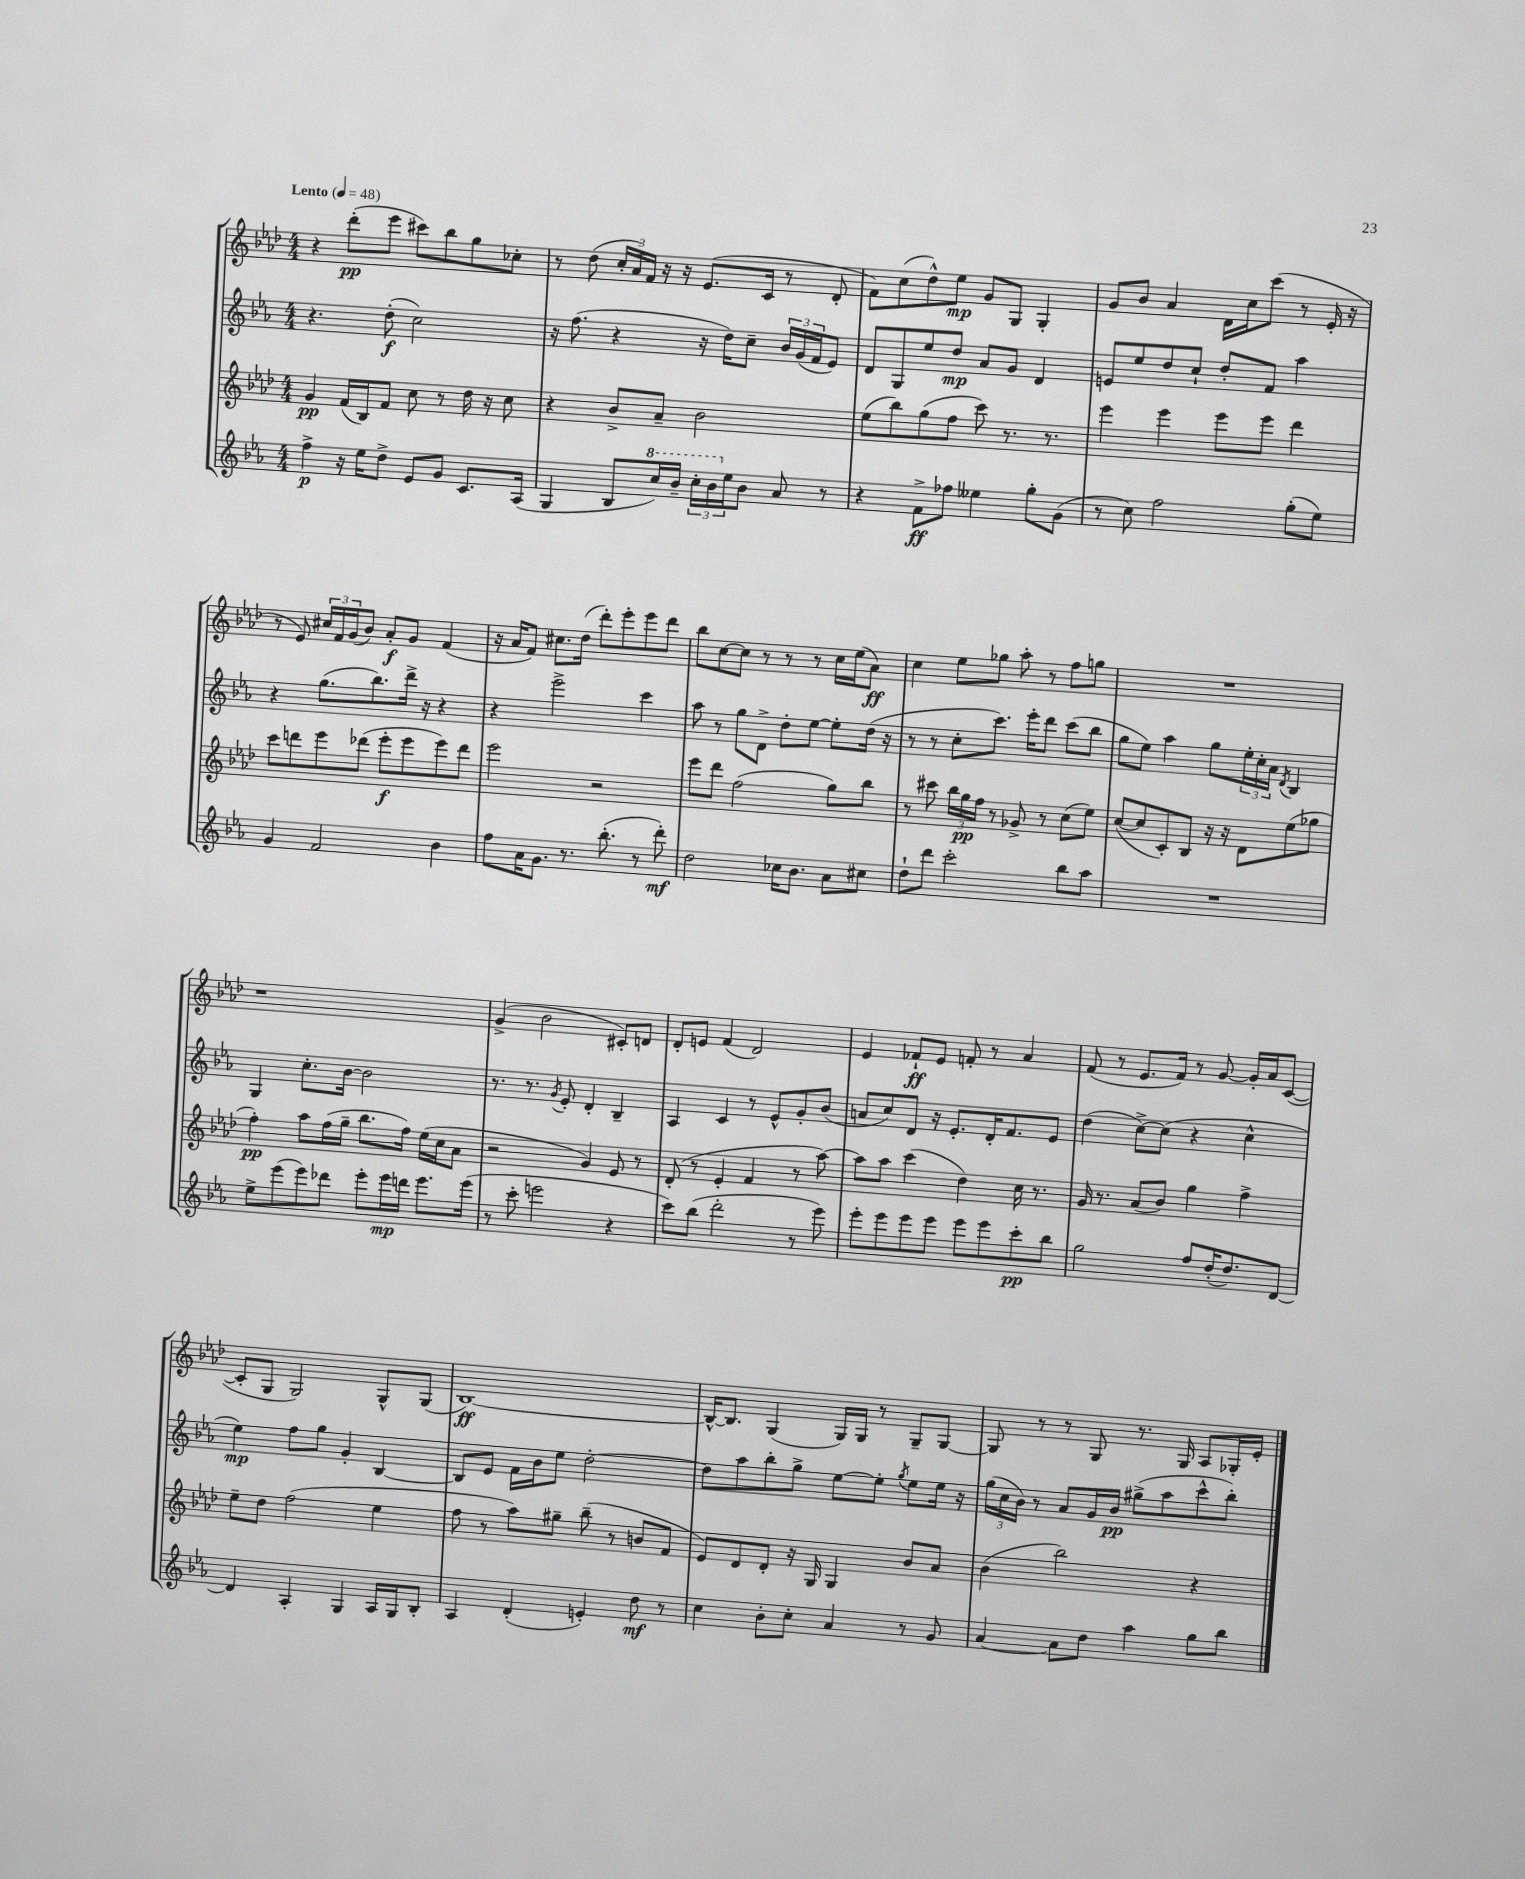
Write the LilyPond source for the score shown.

<<
\new StaffGroup <<
\new Staff = "s0" {
    \clef treble \key aes \major \numericTimeSignature \time 4/4 \tempo "Lento" 4 = 48
    r4 des'''8-.\pp( ees'''8 cis'''8) bes''8 g''8 ces''8-. |
    r8 des''8( \tuplet 3/2 { c''16-. aes'16) f'16 } r16 r16 ees'8.( c'16 r8 des'8-. |
    f'8) c''8( des''8-^) ees''8\mp g'8 g8 g4-. |
    g'8 bes'8 aes'4 des'16 c''16 c'''8( r8 ees'16-. r16 |
    r8 ees'8) \tuplet 3/2 { cis''16 f'16 g'16( } bes'8) aes'8-.\f g'8 f'4( |
    r16 aes'16 f'8) cis''8. des''16( des'''8-.) ees'''8-. ees'''8 des'''8 |
    bes''8 c''8~ c''8 r8 r8 r8 c''16 ees''16( aes'8\ff) |
    c''4 ees''8 ges''8 aes''8-. r8 f''8 g''8 |
    R1 |
    r1 |
    g'4->( bes'2 cis'8-.) d'8 |
    des'8-. e'8 f'4( des'2) |
    ees'4 fes'8-!\ff ees'8 f'8-. r8 aes'4 |
    f'8( r8 ees'8. f'16) r8 g'8~ g'16-. aes'16 c'8~( |
    c'8-. g8 g2) g8-^ g8( |
    bes1~\ff) |
    bes16~-^ bes8. g4( g16) g16 r8 g8-- g8~ |
    g8 r8 r8 g8 r8. g16 aes8 ges16-. ees'16-. \bar "|." |
}
\new Staff = "s1" {
    \clef treble \key ees \major \numericTimeSignature \time 4/4
    r4. d''8-.\f( c''2) |
    r16 f''8.( r4 r16 d''16) c''8-- \tuplet 3/2 { bes'16 g'16( f'16 } ees'8) |
    d'8 g8 ees''8 d''8\mp aes'8 g'8 d'4 |
    e'8 ees''8 d''8 c''8-! d''8-. f'8 aes''4 |
    r4 g''8.( bes''8.) d'''16-> r16 r4 |
    r4 ees'''2-> c'''4 |
    aes''8 r8 g''8 d'8-> d''8-. ees''8~ ees''8-. d''16( r16 |
    r8 r8 c''8-. c'''8.) ees'''16-. d'''8 c'''8( bes''8 |
    g''8 ees''8) aes''4 g''8 \tuplet 3/2 { ees''16-. c''16-. aes'16 } \acciaccatura { d'8 } bes4 |
    g4 c''8.-. bes'16~ bes'2 |
    r8. r8. \acciaccatura { g'8 } ees'8-. d'4-. bes4-- |
    aes4 c'4 r8 ees'8-^ g'8-. bes'8( |
    a'8 c''8) d'8 r16 ees'8.-. d'16-. f'8. ees'8 |
    d''4( c''8~->) c''8( r4 c''4-^ |
    ees''4\mp) f''8 g''8 g'4-. bes4~ |
    bes8 ees'8 f'16 bes'16 ees''8 d''2~-. |
    d''8 aes''8 bes''8-. g''8-> ees''8~ ees''8-. \acciaccatura { g''8 } ees''8 ees''16 r16 |
    \tuplet 3/2 { g''16( c''16 bes'16) } r8 aes'8 g'16 bes'16\pp gis''8->( aes''8 c'''8-^ bes''8-.) \bar "|." |
}
\new Staff = "s2" {
    \clef treble \key aes \major \numericTimeSignature \time 4/4
    g'4\pp f'16( bes16) f'8 c''8 r8 des''16 r16 c''8 |
    r4 bes'8-> aes'8-- bes'2 |
    ees''8( bes''8) g''8( f''8 c'''8) r8. r8. |
    ees'''4 ees'''4 ees'''8 ees'''8 des'''4 |
    c'''8 d'''8 ees'''8 des'''8( ees'''8-.\f ees'''8 ees'''8) des'''8 |
    ees'''2 r2 |
    ees'''8 des'''8 f''2( g''8) bes''8 |
    r8 cis'''8 \tuplet 3/2 { bes''16 g''16\pp f''16 } r8 ges'8-> r8 c''8( ees''8) |
    c''8~( c''8 c'8-.) bes8 r16 r16 des'8 ees''8( ges''8 |
    f''4-.\pp) aes''8 f''16( g''16-- bes''8. f''16) ees''16( c''16 aes'8 |
    r2 g'4) ees'8 r8 |
    des'8-.( r8 ees'4-. f'4 r8 aes''8~) |
    aes''8 aes''8 c'''4( des''4) c''16 r8. |
    g'16 r8. aes'8( bes'8) g''4 f''4-> |
    ees''8-- des''8 f''2( ees''4 |
    f''8 r8 aes''8) gis''8-- bes''8--( r8 b'8 f'8 |
    ees'8) des'8 des'8-. r16 g16 g4 bes'8 aes'8 |
    bes'4( bes''2) r4 \bar "|." |
}
\new Staff = "s3" {
    \clef treble \key ees \major \numericTimeSignature \time 4/4
    f''4->\p r16 ees''16 d''8-> ees'8 g'8 c'8. aes16( |
    g4 bes8 \ottava #1 c'''16) bes''16-- \tuplet 3/2 { c'''16-. bes''16 \ottava #0 ees''16 } bes'8 aes'8 r8 |
    r4 f'8->\ff fes''8 eeses''4 g''8-. g'8( |
    r8 c''8) f''2 g''8-.( ees''8) |
    g'4 f'2 bes'4 |
    f''8 aes'16 g'8. r8. bes''8.-.( r8 d'''8-.\mf) |
    d''2 ces''16 bes'8. aes'8 cis''8 |
    d''8-! d'''8 c'''2-. bes''8 aes''8 |
    R1 |
    ees''8-> ees'''8( ees'''8) des'''8 ees'''8-. ees'''16\mp d'''16 ees'''8. ees'''16( |
    r8 c'''8-. e'''2 r4 |
    c'''8) bes''8( d'''2-. r8 ees'''8) |
    ees'''8-. ees'''8 ees'''8 ees'''8 ees'''8 ees'''8 c'''8-.\pp bes''8 |
    g''2 f''8 d''16-.( d''8.) d'8~ |
    d'4 aes4-. g4 aes16 g16 bes8-. |
    aes4 d'4-.( e'4-.) d''8\mf r8 |
    c''4 bes'8-. c''8-. aes'4 r8 g'8 |
    aes'4~ aes'8 d''8 aes''4 g''8 bes''8 \bar "|." |
}
>>
>>
\layout { \context { \Score \remove "Bar_number_engraver" } }
